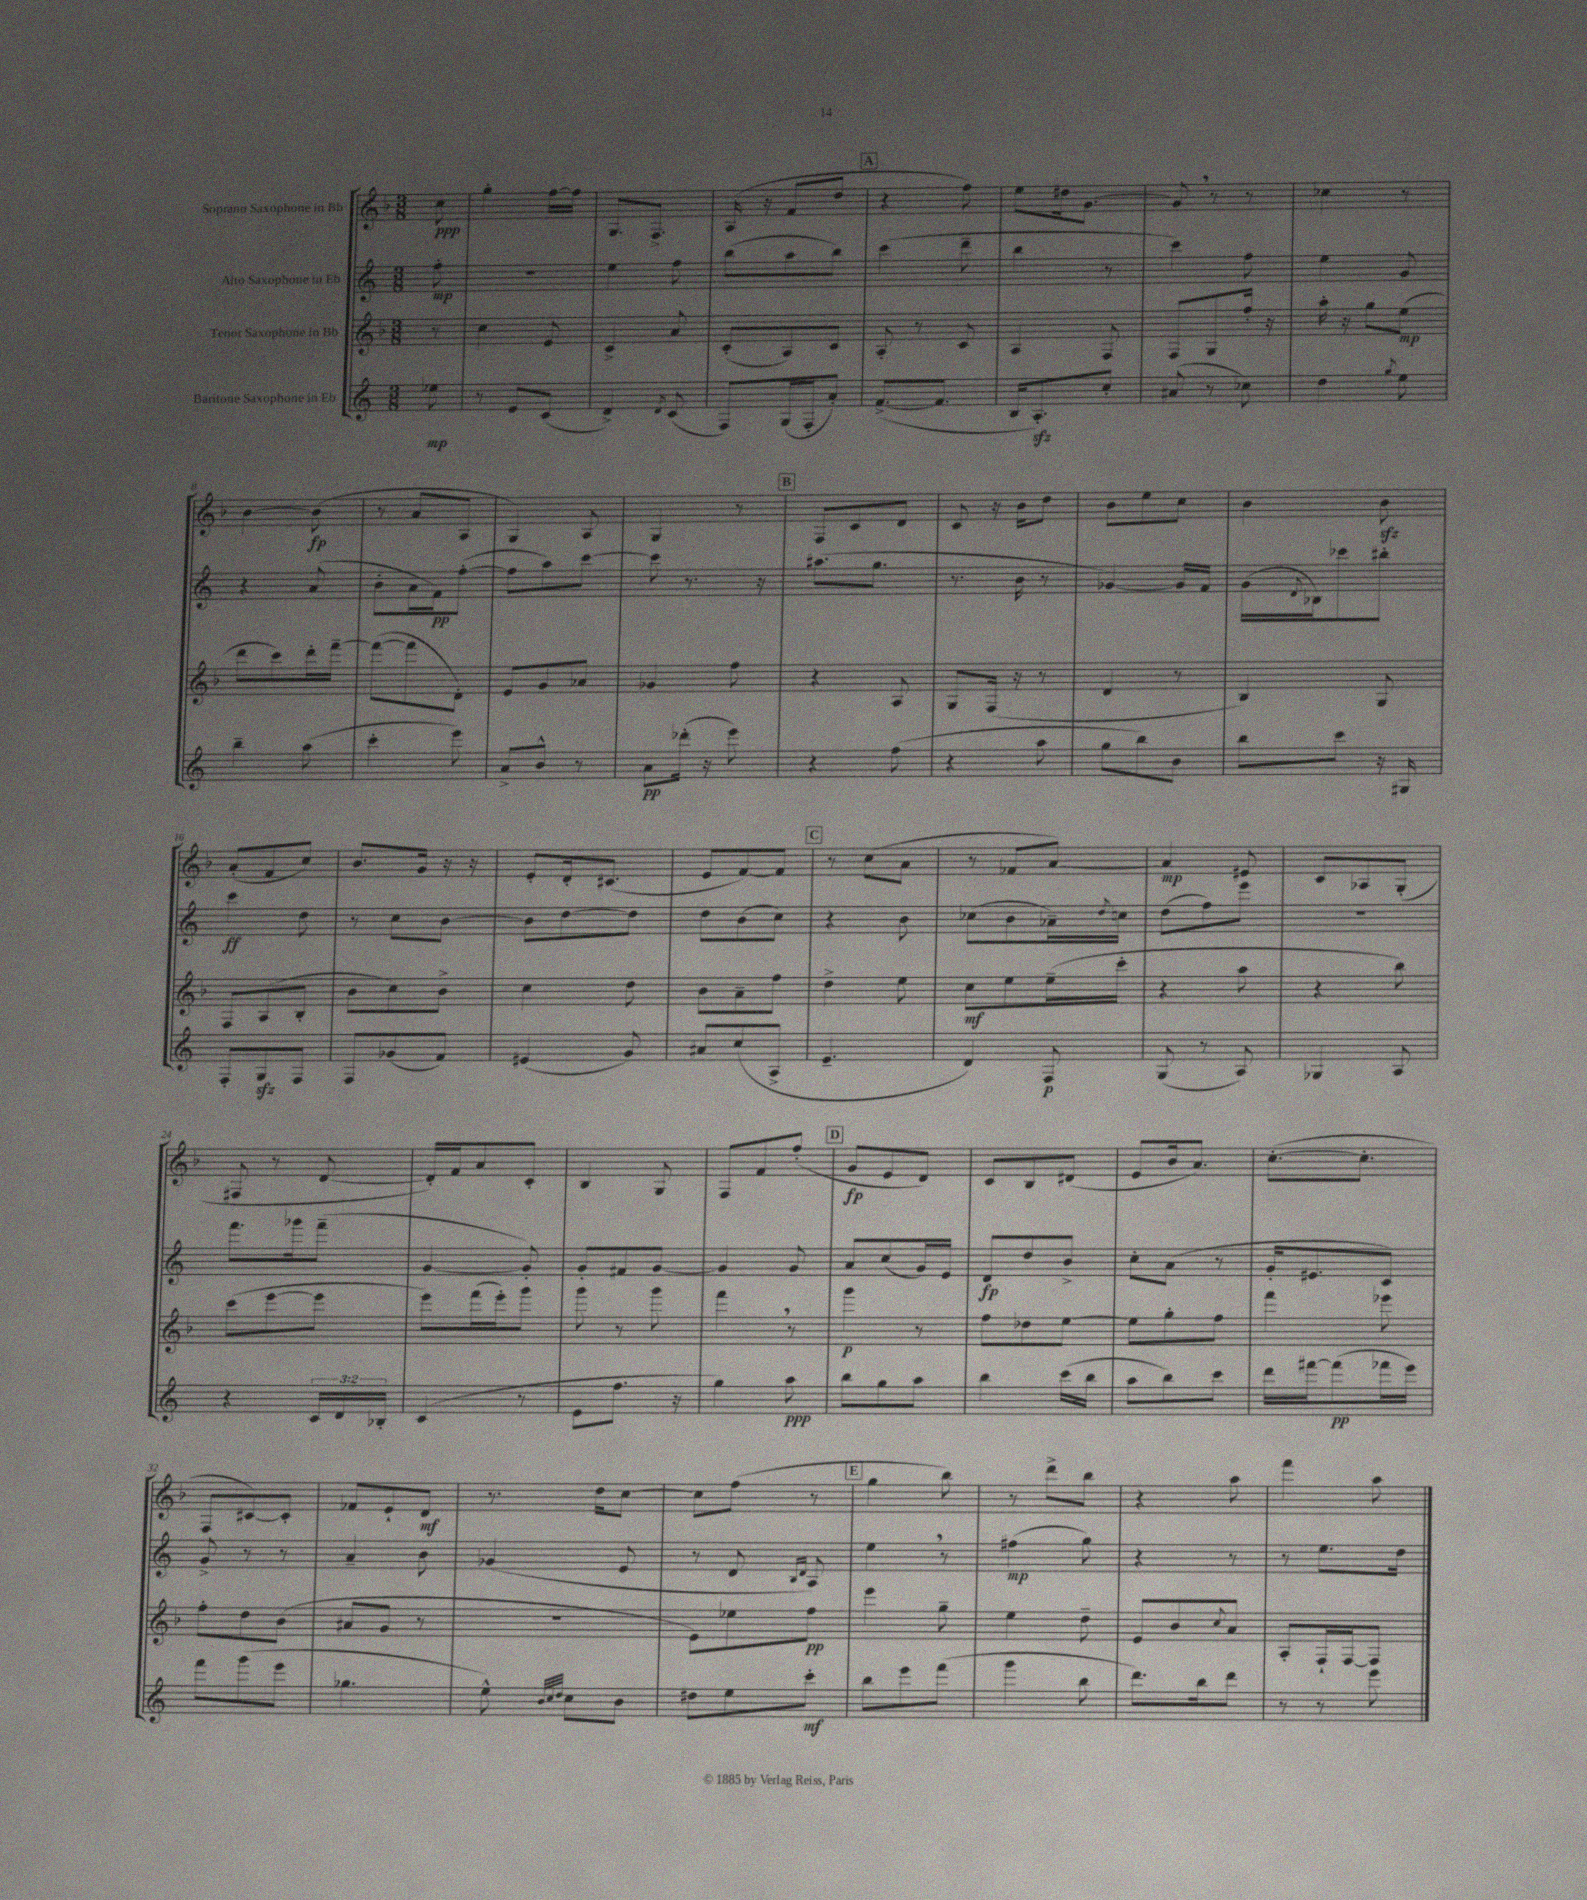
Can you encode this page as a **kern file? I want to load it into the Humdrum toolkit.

**kern	**dynam	**kern	**dynam	**kern	**dynam	**kern	**dynam
*part4	*part4	*part3	*part3	*part2	*part2	*part1	*part1
*staff4	*staff4	*staff3	*staff3	*staff2	*staff2	*staff1	*staff1
*I"Baritone Saxophone in Eb	*	*I"Tenor Saxophone in Bb	*	*I"Alto Saxophone in Eb	*	*I"Soprano Saxophone in Bb	*
*clefG2	*	*clefG2	*	*clefG2	*	*clefG2	*
*k[]	*	*k[b-]	*	*k[]	*	*k[b-]	*
*M3/8	*	*M3/8	*	*M3/8	*	*M3/8	*
=	=	=	=	=	=	=	=
8ee-X\	mp	8r	.	8ff'\	mp	8cc\	ppp
=1	=1	=1	=1	=1	=1	=1	=1
8r	.	4cc\	.	4.r	.	4gg'\	.
8e/L	.	.	.	.	.	.	.
(8c/J	.	8e/	.	.	.	[16ff\LL	.
.	.	.	.	.	.	16ff\JJ]	.
=2	=2	=2	=2	=2	=2	=2	=2
4d^/)	.	4c^/	.	4ee\	.	8.G/L	.
.	.	.	.	.	.	8.F^/J	.
8qd/	.	.	.	.	.	.	.
(8c/	.	8a/	.	8ff\	.	.	.
=3	=3	=3	=3	=3	=3	=3	=3
8F/L)	.	(8c'/L	.	(8bb\L	.	(16A/	.
.	.	.	.	.	.	16r	.
(16G/L	.	8A/)	.	8aa\	.	8f/L	.
16F'/J	.	.	.	.	.	.	.
8a'/J)	.	8c/J	.	8bb\J)	.	8dd/J	.
!!LO:REH:place=s1:t=A
=4	=4	=4	=4	=4	=4	=4	=4
([8.f^/L	.	8A'/	.	(4ccc\	.	4r	.
.	.	8r	.	.	.	.	.
8.f/J]	.	.	.	.	.	.	.
.	.	8c/	.	8ddd~\	.	8ff\)	.
=5	=5	=5	=5	=5	=5	=5	=5
16B/KL	.	4A/	.	4bb\	.	8ee\L	.
8.Azz'/)	.	.	.	.	.	.	.
.	.	.	.	.	.	16dd#X\k	.
.	.	.	.	.	.	[8.g\J	.
8cc'/J	.	8F/	.	8r	.	.	.
=6	=6	=6	=6	=6	=6	=6	=6
(8a#X/	.	8F/L	.	4ccc\)	.	8g,/]	.
8r	.	8G/	.	.	.	8r	.
8cc-X\)	.	16ff'/Jk	.	8ff\	.	8r	.
.	.	16r	.	.	.	.	.
=7	=7	=7	=7	=7	=7	=7	=7
4dd\	.	16aa'\	.	4ee\	.	4cc-X\	.
.	.	16r	.	.	.	.	.
.	.	8gg\L	.	.	.	.	.
8qgg/	.	.	.	.	.	.	.
8ee\	.	(8ee\J	mp	8g/	.	8r	.
!!LO:LB:g=z
=8	=8	=8	=8	=8	=8	=8	=8
4bb~\	.	8ddd\L	.	4r	.	[4b-\	.
.	.	8ccc\)	.	.	.	.	.
(8aa\	.	16ddd'\L	.	(8a/	.	(8b-\]	fp
.	.	[16fff~\JJ	.	.	.	.	.
=9	=9	=9	=9	=9	=9	=9	=9
4ccc'\	.	(8fff\L_	.	8b'\L	.	8r	.
.	.	8fff\]	.	16a\L	.	8a/L	.
.	.	.	.	16f\J)	pp	.	.
8eee\)	.	8d'\J)	.	([8ff'\J	.	8A/J	.
=10	=10	=10	=10	=10	=10	=10	=10
8a^/L	.	8e/L	.	8ff\L]	.	4G/)	.
8b^^/J	.	8g/	.	8aa\)	.	.	.
8r	.	8a-X/J	.	[8ccc\J	.	8A/	.
=11	=11	=11	=11	=11	=11	=11	=11
8a\L	pp	4g-X/	.	8ccc\]	.	4G/	.
(16ddd-X'\Jk	.	.	.	8.r	.	.	.
16r	.	.	.	.	.	.	.
8eee\)	.	8ff\	.	.	.	8r	.
.	.	.	.	16r	.	.	.
!!LO:REH:place=s1:t=B
=12	=12	=12	=12	=12	=12	=12	=12
4r	.	4r	.	(8.aa#X\L	.	8F/L	.
.	.	.	.	.	.	8c/	.
.	.	.	.	8.gg\J	.	.	.
(8ff\	.	8A/	.	.	.	8d/J	.
=13	=13	=13	=13	=13	=13	=13	=13
4r	.	8G/L	.	8.r	.	8c/	.
.	.	(16F/Jk	.	.	.	16r	.
.	.	16r	.	16b\	.	16b-\KL	.
8aa\	.	8r	.	8r	.	8dd\J	.
=14	=14	=14	=14	=14	=14	=14	=14
8gg\L	.	4d/	.	[4g-X/)	.	8b-\L	.
8bb\)	.	.	.	.	.	8ee\	.
8b\J	.	8r	.	16g-/LL]	.	8cc\J	.
.	.	.	.	16f/JJ	.	.	.
=15	=15	=15	=15	=15	=15	=15	=15
8bb\L	.	4B-/)	.	(16g\LL	.	4b-\	.
.	.	.	.	8qqd/	.	.	.
.	.	.	.	16B-X\J)	.	.	.
8ccc\J	.	.	.	8ccc-X\	.	.	.
16r	.	8G/	.	8bb#X'\J	.	8b-zz\	.
16G#X/	.	.	.	.	.	.	.
!!LO:LB:g=z
=16	=16	=16	=16	=16	=16	=16	=16
8F'/L	.	8F/L	.	4ccc\	ff	(8a'/L	.
8Gzz/	.	(8A/	.	.	.	8f/	.
8F/J	.	8B-'/J	.	8dd\	.	8cc/J)	.
=17	=17	=17	=17	=17	=17	=17	=17
8F/L	.	8b-\L	.	8r	.	8.b-/L	.
(8g-X/	.	8cc\)	.	8cc\L	.	.	.
.	.	.	.	.	.	16g/Jk	.
8f/J)	.	8b-^\J	.	[8b\J	.	16r	.
.	.	.	.	.	.	16r	.
=18	=18	=18	=18	=18	=18	=18	=18
(4e#X/	.	4cc\	.	8b\L]	.	8e'/L	.
.	.	.	.	[8dd\	.	16d'/k	.
.	.	.	.	.	.	(8.c#X/J	.
8g/)	.	8dd\	.	8dd\J]	.	.	.
=19	=19	=19	=19	=19	=19	=19	=19
8a#X/L	.	8b-\L	.	8dd\L	.	8e/L	.
(8cc/	.	8a~\	.	(8b\	.	[8f/)	.
8A^/J	.	8ff\J	.	8cc\J)	.	8f/J]	.
!!LO:REH:place=s1:t=C
=20	=20	=20	=20	=20	=20	=20	=20
4.e~/	.	4dd^\	.	4r	.	8r	.
.	.	.	.	.	.	(8cc\L	.
.	.	8ee\	.	8b\	.	8a\J	.
=21	=21	=21	=21	=21	=21	=21	=21
4d/)	.	8cc\L	mf	(8cc-X\L	.	8r	.
.	.	8ee\	.	8b\	.	8f-X/L	.
8F/	p	(16ee~\L	.	16a-X~\L)	.	[8a/J)	.
.	.	.	.	8qdd/	.	.	.
.	.	16ccc'\JJ	.	16ccn\JJ	.	.	.
=22	=22	=22	=22	=22	=22	=22	=22
(8G/	.	4r	.	(8dd\L	.	4a/]	mp
8r	.	.	.	8ff\)	.	.	.
8A/)	.	8aa\	.	8eee\J	.	8e#X/	.
=23	=23	=23	=23	=23	=23	=23	=23
4G-X/	.	4r	.	4.r	.	8c/L	.
.	.	.	.	.	.	8A-X/	.
8A/	.	8bb-\)	.	.	.	(8G'/J	.
!!LO:LB:g=z
=24	=24	=24	=24	=24	=24	=24	=24
4r	.	(8ccc\L	.	8.fff\L	.	8F#X/	.
.	.	[8eee\	.	.	.	8r	.
.	.	.	.	16ggg-X\k	.	.	.
24c/LL	.	8eee\J]	.	(8fff~\J	.	[8d/	.
24d/	.	.	.	.	.	.	.
24B-X'/JJ	.	.	.	.	.	.	.
=25	=25	=25	=25	=25	=25	=25	=25
(4c/	.	8eee\L)	.	[4g/	.	16d'/LL])	.
.	.	.	.	.	.	16f/J	.
.	.	(16fff\L	.	.	.	8a/	.
.	.	16eee'\J)	.	.	.	.	.
8r	.	8ggg\J	.	8g'/])	.	8c'/J	.
=26	=26	=26	=26	=26	=26	=26	=26
8e\L	.	8ggg\	.	8g'/L	.	4B-/	.
8.ff\J	.	8r	.	8f#X/	.	.	.
.	.	8ggg\	.	[8g/J	.	8G/	.
16r	.	.	.	.	.	.	.
=27	=27	=27	=27	=27	=27	=27	=27
4gg\)	.	4fff,\	.	4g/]	.	8F/L	.
.	.	.	.	.	.	8f/	.
8aa\	ppp	8r	.	8g/	.	(8ff'/J	.
!!LO:REH:place=s1:t=D
=28	=28	=28	=28	=28	=28	=28	=28
8bb\L	.	4ggg\	p	8a/L	.	8g/L	fp
8gg\	.	.	.	(8cc/	.	8e/	.
8aa\J	.	8r	.	16g/L)	.	8d/J)	.
.	.	.	.	16e/JJ	.	.	.
=29	=29	=29	=29	=29	=29	=29	=29
4bb\	.	8ff\L	.	8d/L	fp	8c/L	.
.	.	8dd-X\	.	8dd/	.	8B-/	.
(16ccc\LL	.	[8ee\J	.	8b^/J	.	(8d#X/J	.
16bb\JJ	.	.	.	.	.	.	.
=30	=30	=30	=30	=30	=30	=30	=30
8aa\L	.	8ee\L]	.	8cc'\L	.	8e/L	.
8bb\)	.	8gg'\	.	(8a\J	.	16b-/k	.
.	.	.	.	.	.	8.a/J)	.
8ccc\J	.	8ff\J	.	8r	.	.	.
=31	=31	=31	=31	=31	=31	=31	=31
16ddd\LL	.	4fff\	.	16g'/KL	.	([8.cc'\L	.
[16fff#X\J	.	.	.	8.e#X/	.	.	.
(8fff#\]	pp	.	.	.	.	.	.
.	.	.	.	.	.	8.cc'\J]	.
16fff-X\L	.	8eee-X\	.	8c/J)	.	.	.
16eee\JJ)	.	.	.	.	.	.	.
!!LO:LB:g=z
=32	=32	=32	=32	=32	=32	=32	=32
8fff\L	.	8ff'\L	.	8g^/	.	8F/L	.
(8ggg\	.	8dd\	.	8r	.	[8c#X/)	.
8eee\J	.	(8b-\J	.	8r	.	8c#'/J]	.
=33	=33	=33	=33	=33	=33	=33	=33
4.gg-X\	.	8a#X/L	.	4a~/	.	8f-X/L	.
.	.	8g/J	.	.	.	8e`/	.
.	.	8r	.	8b\	.	8d/J	mf
=34	=34	=34	=34	=34	=34	=34	=34
8ee^^\)	.	4.r	.	(4g-X/	.	8.r	.
32qqb/LLL	.	.	.	.	.	.	.
32qqcc/	.	.	.	.	.	.	.
32qqdd/JJJ	.	.	.	.	.	.	.
8cc\L	.	.	.	.	.	.	.
.	.	.	.	.	.	16dd\KL	.
8b\J	.	.	.	8e/	.	[8cc\J	.
=35	=35	=35	=35	=35	=35	=35	=35
8dd#X\L	.	8e\L)	.	8r	.	8cc\L]	.
8ee\	.	8ee-X\	.	8d/	.	(8ff\J	.
.	.	.	.	16qqB/LL	.	.	.
.	.	.	.	16qqd/JJ	.	.	.
8ccc'\J	mf	8ff\J	pp	8A/)	.	8r	.
!!LO:REH:place=s1:t=E
=36	=36	=36	=36	=36	=36	=36	=36
8bb\L	.	4eee\	.	4ee,\	.	4gg\	.
8eee\	.	.	.	.	.	.	.
(8fff\J	.	8gg~\	.	8r	.	8bb-\)	.
=37	=37	=37	=37	=37	=37	=37	=37
4ggg\	.	4ee\	.	(4ff#X\	mp	8r	.
.	.	.	.	.	.	8ddd^\L	.
8bb\	.	8dd~\	.	8gg\)	.	8bb-\J	.
=38	=38	=38	=38	=38	=38	=38	=38
8.ddd\L)	.	8e/L	.	4r	.	4r	.
.	.	8b-/	.	.	.	.	.
16bb\k	.	.	.	.	.	.	.
.	.	8qqcc/	.	.	.	.	.
8ddd\J	.	8a/J	.	8r	.	8aa\	.
=39	=39	=39	=39	=39	=39	=39	=39
8r	.	8A'/L	.	8r	.	4fff\	.
8r	.	16F`/L	.	8.ee\L	.	.	.
.	.	[16F/J	.	.	.	.	.
8eee\	.	8F/J]	.	.	.	8aa\	.
.	.	.	.	16dd\Jk	.	.	.
==	==	==	==	==	==	==	==
*-	*-	*-	*-	*-	*-	*-	*-
